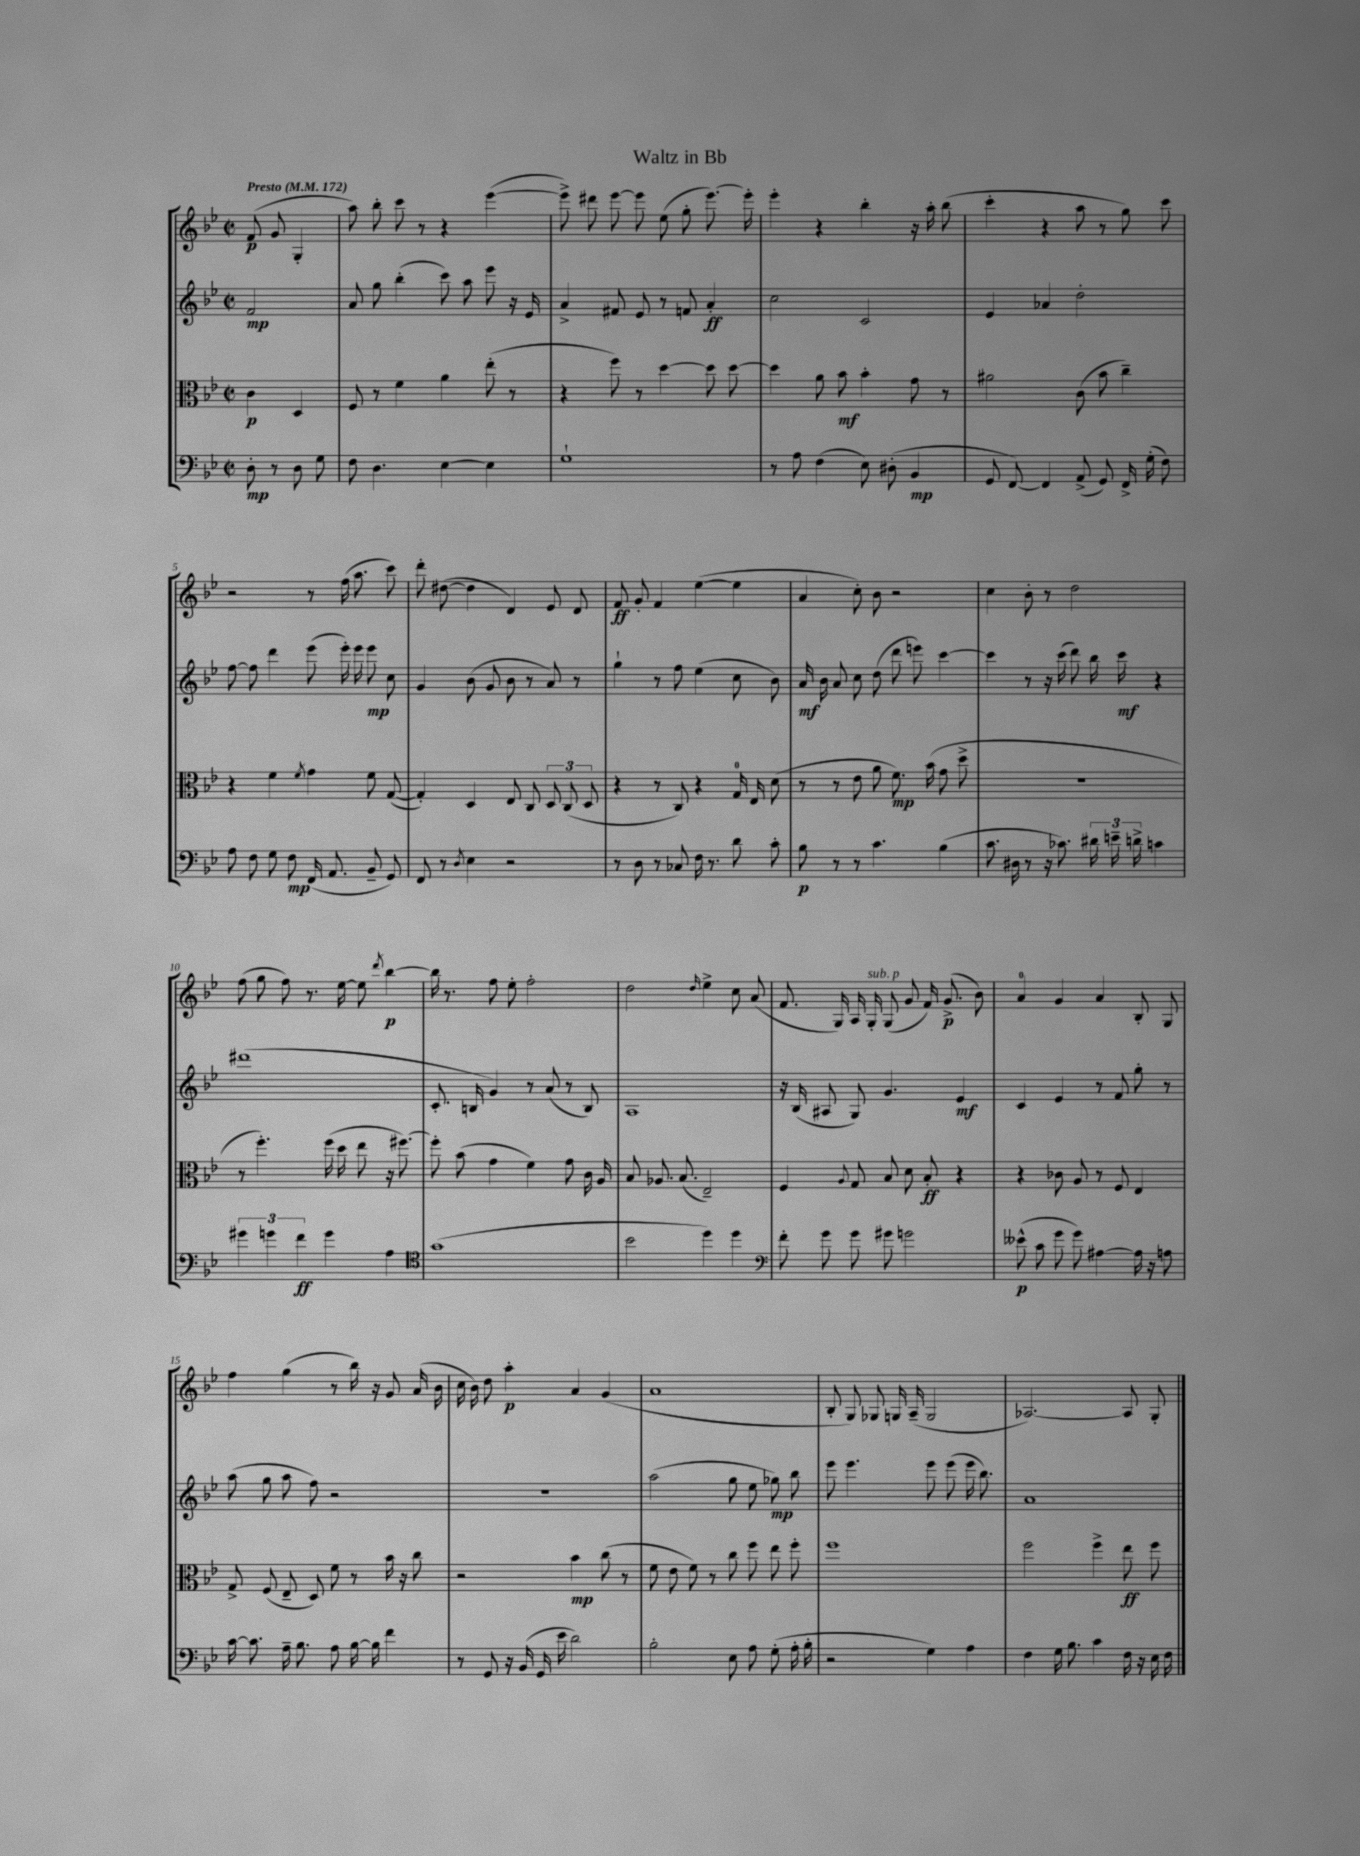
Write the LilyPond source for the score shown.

\header { title = "Waltz in Bb" }
<<
\new StaffGroup <<
\new Staff = "s0" {
    \clef treble \key bes \major \defaultTimeSignature \time 2/2 \partial 2 \tempo "Presto" 4 = 172
    \autoBeamOff f'8\p( g'8 g4-. |
    a''8) bes''8-. c'''8 r8 r4 ees'''4~( |
    ees'''8->) dis'''8 ees'''8~ ees'''8 ees''8( g''8-. ees'''8.~) ees'''16-. |
    ees'''4-. r4 bes''4-. r16 a''16-. bes''8( |
    c'''4-. r4 a''8 r8 g''8) c'''8 |
    r2 r8 f''16( a''8. c'''8) |
    d'''8-. dis''8~( dis''4 d'4) ees'8 d'8 |
    f'8\ff g'8-. f'4 ees''4~( ees''4 |
    a'4 c''8-.) bes'8 r2 |
    c''4 bes'8-. r8 d''2 |
    f''8( g''8 f''8) r8. ees''16~ ees''8 \acciaccatura { d'''8 } bes''4~\p |
    bes''16 r8. f''8 ees''8-. f''2-. |
    d''2 \grace { d''16 } ees''4-> c''8 a'8( |
    f'8. g16) a16 g16-.^\markup { \italic "sub. p" } g8( g'8 f'16) g'8.->\p( bes'8) |
    a'4-0 g'4 a'4 bes8-. g8 |
    f''4 g''4( r8 bes''16) r16 g'8 a'16( bes'16 |
    c''16 bes'16) d''8 a''4-.\p a'4 g'4( |
    a'1 |
    bes8-. g8) ges8 g16 a16--( g2 |
    aes2.~) aes8 g8-. \bar "|." |
}
\new Staff = "s1" {
    \clef treble \key bes \major \defaultTimeSignature \time 2/2 \partial 2
    \autoBeamOff f'2\mp |
    a'8 g''8 bes''4-.( c'''8) a''8 ees'''8 r16 ees'16 |
    a'4-> fis'8 ees'8 r8 f'8 a'4-.\ff |
    c''2 c'2 |
    ees'4 aes'4 d''2-. |
    f''8~ f''8 d'''4 ees'''8( ees'''16-.) ees'''16 ees'''8\mp c''8 |
    g'4 bes'8( g'8 bes'8 r8 a'8) r8 |
    g''4-! r8 f''8 ees''4( c''8 bes'8) |
    a'16\mf bes'16 a'8 c''8 d''8( d'''8 e'''8) c'''4~ |
    c'''4 r8 r16 c'''16( d'''8) bes''16 c'''16\mf r4 |
    dis'''1( |
    c'8.-. b16 g'4) r8 a'8( r8 b8) |
    a1 |
    r16 bes16( ais8 g8) g'4. ees'4\mf |
    c'4 ees'4 r8 f'8 g''8-. r8 |
    a''8( g''8 a''8 f''8) r2 |
    r1 |
    a''2( g''8 ees''8 ges''8\mp) bes''8 |
    ees'''8 ees'''4. ees'''8 ees'''8( ees'''16 bes''8.) |
    a'1 \bar "|." |
}
\new Staff = "s2" {
    \clef alto \key bes \major \defaultTimeSignature \time 2/2 \partial 2
    \autoBeamOff c'4\p d4 |
    f8 r8 f'4 a'4 ees''8-.( r8 |
    r4 f''8) r8 d''4~ d''8 d''8~ |
    d''4 a'8 bes'8\mf bes'4-. g'8 r8 |
    ais'2 c'8( bes'8 c''4--) |
    r4 f'4 \acciaccatura { f'8 } g'4 f'8 g8~( |
    g4-.) d4 ees8 c8 \tuplet 3/2 { d8 c8( d8 } |
    r4 r8 c8) r4 g16-0 ees16 d'8( |
    r8 r8 ees'8 a'8 f'8.\mp) bes'16( g'8 d''8-> |
    R1 |
    r8 f''4.-.) f''16( d''16 ees''8 r16 fis''8.~) |
    fis''8-. bes'8( g'4 f'4) g'8 c'16 a16 |
    bes8 aes8. bes8.( ees2--) |
    f4 \appoggiatura { a8 } g8 bes8 d'8 bes8-.\ff r4 |
    r4 ces'8 a8 r8 f8 ees4 |
    g8-> f8( ees8-- d8) f'8 r8 bes'16 r16 c''8 |
    r2 bes'4\mp c''8( r8 |
    f'8 ees'8 f'8) r8 c''8 f''8 ees''8 f''8-. |
    f''1 |
    f''2 f''4-> ees''8\ff f''8 \bar "|." |
}
\new Staff = "s3" {
    \clef bass \key bes \major \defaultTimeSignature \time 2/2 \partial 2
    \autoBeamOff d8-.\mp r8 d8 g8 |
    f8 d4. ees4~ ees4 |
    g1-! |
    r8 a8 f4( ees8) dis8-.( bes,4\mp |
    g,8 f,8~) f,4 a,8->( g,8) f,16-> g16-.( f8) |
    a8 f8 g8 f8\mp f,16( a,8. bes,8-- g,8) |
    f,8 r8 \acciaccatura { d8 } ees4 r2 |
    r8 d8 r8 ces8 f16 r8. d'8 c'8-. |
    bes8\p r8 r8 c'4. bes4( |
    c'8. dis16 r8 r16 ces'8.) \tuplet 3/2 { dis'16 e'16-- d'16-> } c'4 |
    \tuplet 3/2 { gis'4 g'4 f'4\ff } g'4 a4 |
    \clef tenor g'1( |
    bes'2 d''4) d''4 |
    \clef bass f'8-. g'8 g'8 gis'8 g'2 |
    eeses'8-^\p( c'8 g'8 g'8) ais4~ ais16 r16 a8 |
    c'16~ c'8. a16-- bes8. a8 bes16~ bes16 f'4 |
    r8 g,8 r16 bes,16( g,16 ees'16 d'2) |
    bes2-. ees8 a8 g8-.( a16-. bes16-. |
    r2 g4) a4 |
    f4 g16 bes8. c'4 f16 r16 ees16 f16 \bar "|." |
}
>>
>>
